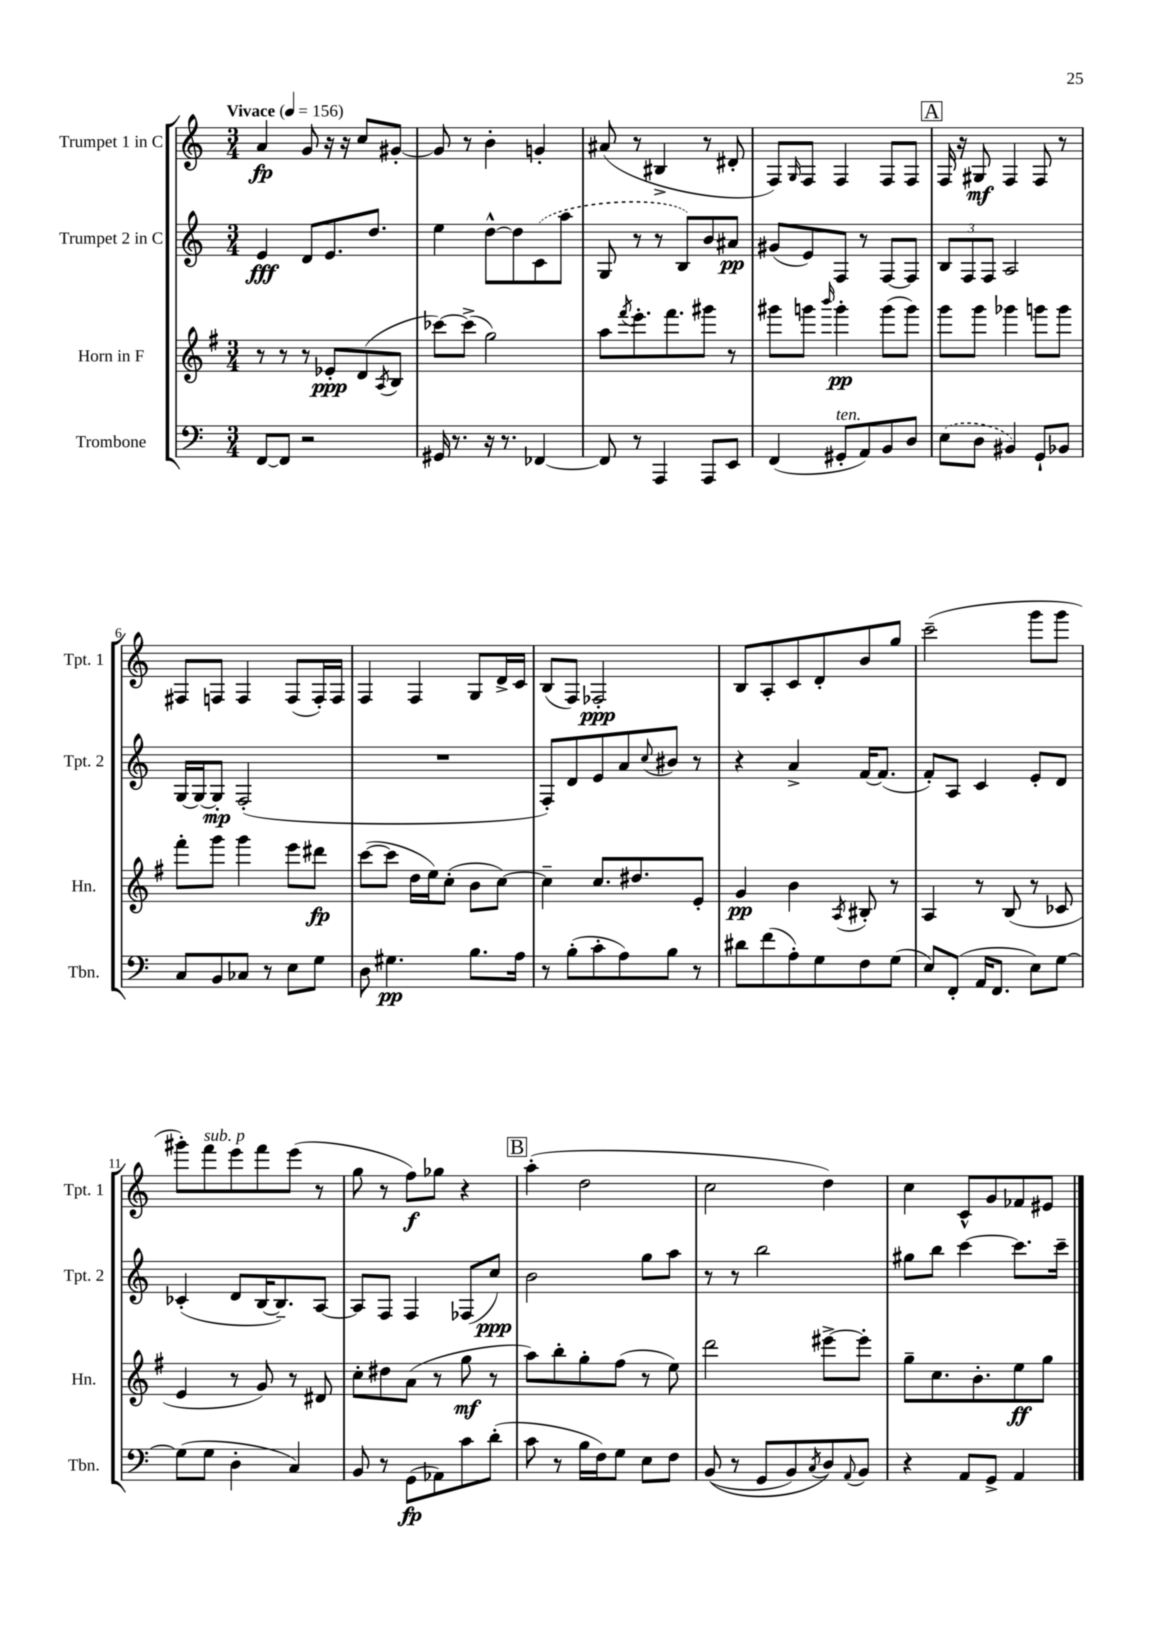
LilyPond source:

<<
\new StaffGroup <<
\new Staff = "s0" \with { instrumentName = "Trumpet 1 in C" shortInstrumentName = "Tpt. 1" } {
    \clef treble \key c \major \numericTimeSignature \time 3/4 \tempo "Vivace" 4 = 156
    a'4\fp g'8 r16 r16 c''8 gis'8~-. |
    gis'8 r8 b'4-. g'4-. |
    ais'8( r8 bis4-> r8 dis'8-. |
    f8) \grace { g16 } f8 f4 f8 f8 |
    \mark \markup { \box "A" } f16 r16 gis8\mf f4 f8 r8 |
    fis8 f8 f4 f8( f16-.) f16 |
    f4 f4 g8 d'16-> c'16 |
    b8( f8) fes2-.\ppp |
    b8 a8-. c'8 d'8-. b'8 g''8 |
    c'''2--( g'''8 g'''8 |
    gis'''8-.) f'''8^\markup { \italic "sub. p" } e'''8 f'''8 e'''8( r8 |
    g''8 r8 f''8\f) ges''8 r4 |
    \mark \markup { \box "B" } a''4-.( d''2 |
    c''2 d''4) |
    c''4 c'8-^ g'8 fes'8 eis'8 \bar "|." |
}
\new Staff = "s1" \with { instrumentName = "Trumpet 2 in C" shortInstrumentName = "Tpt. 2" } {
    \clef treble \key c \major \numericTimeSignature \time 3/4
    e'4\fff d'8 e'8. d''8. |
    e''4 d''8~-^ d''8 \once \slurDashed c'8( a''8 |
    g8 r8 r8 b8) b'8 ais'8\pp |
    gis'8( e'8) f8 r8 f8~ f8 |
    \mark \markup { \box "A" } \tuplet 3/2 { b8 f8 f8 } a2 |
    g16~ g16~ g8-.\mp f2-.( |
    R2. |
    f8-.) d'8 e'8 a'8 \appoggiatura { c''8 } bis'8 r8 |
    r4 a'4-> f'16~ f'8.( |
    f'8-.) a8 c'4 e'8-. d'8 |
    ces'4-.( d'8 b16~ b8.--) a8~ |
    a8 f8 f4 fes8( c''8\ppp) |
    \mark \markup { \box "B" } b'2 g''8 a''8 |
    r8 r8 b''2 |
    gis''8 b''8 c'''4~ c'''8. c'''16-- \bar "|." |
}
\new Staff = "s2" \with { instrumentName = "Horn in F" shortInstrumentName = "Hn." } {
    \clef treble \key g \major \numericTimeSignature \time 3/4
    r8 r8 r8 ees'8-.\ppp d'8( \acciaccatura { a8 } b8 |
    ces'''8~) ces'''8->( g''2) |
    a''8 \acciaccatura { fis'''8 } e'''8.-. fis'''8. gis'''8 r8 |
    gis'''8 g'''8 \grace { b'''16 } g'''4-.\pp g'''8( g'''8) |
    \mark \markup { \box "A" } g'''8 g'''8 ges'''4 g'''8 g'''8 |
    fis'''8-. g'''8 g'''4 e'''8 dis'''8\fp |
    c'''8~( c'''8 d''16 e''16) c''8-.( b'8 c''8~) |
    c''4-- c''8. dis''8. e'8-. |
    g'4\pp b'4 \acciaccatura { a8 } bis8-. r8 |
    a4 r8 b8( r8 ces'8 |
    e'4 r8 g'8) r8 dis'8 |
    c''8-. dis''8 a'8( r8 g''8\mf r8 |
    \mark \markup { \box "B" } a''8) b''8-. g''8-. fis''8( r8 e''8) |
    d'''2 eis'''8~-> eis'''8-. |
    g''8-- c''8. b'8.-. e''8\ff g''8 \bar "|." |
}
\new Staff = "s3" \with { instrumentName = "Trombone" shortInstrumentName = "Tbn." } {
    \clef bass \key c \major \numericTimeSignature \time 3/4
    f,8~ f,8 r2 |
    gis,16 r8. r16 r8. fes,4~ |
    fes,8 r8 a,,4 a,,8 e,8 |
    f,4( gis,8-.^\markup { \italic "ten." } a,8) b,8 d8 |
    \mark \markup { \box "A" } \once \slurDashed e8( d8 bis,4) g,8-! bes,8 |
    c8 b,8 ces8 r8 e8 g8 |
    d8 gis4.\pp b8. a16 |
    r8 b8-.( c'8-. a8) b8 r8 |
    dis'8 f'8( a8-.) g8 f8 g8( |
    e8) f,8-.( a,16 f,8. e8) g8~ |
    g8( g8 d4-. c4) |
    b,8 r8 g,8\fp( aes,8) c'8 d'8-.( |
    \mark \markup { \box "B" } c'8 r8 b16 f16) g8 e8 f8 |
    b,8(\( r8 g,8 b,8) \acciaccatura { c8 } d8\) \appoggiatura { a,8 } b,8 |
    r4 a,8 g,8-> a,4 \bar "|." |
}
>>
>>
